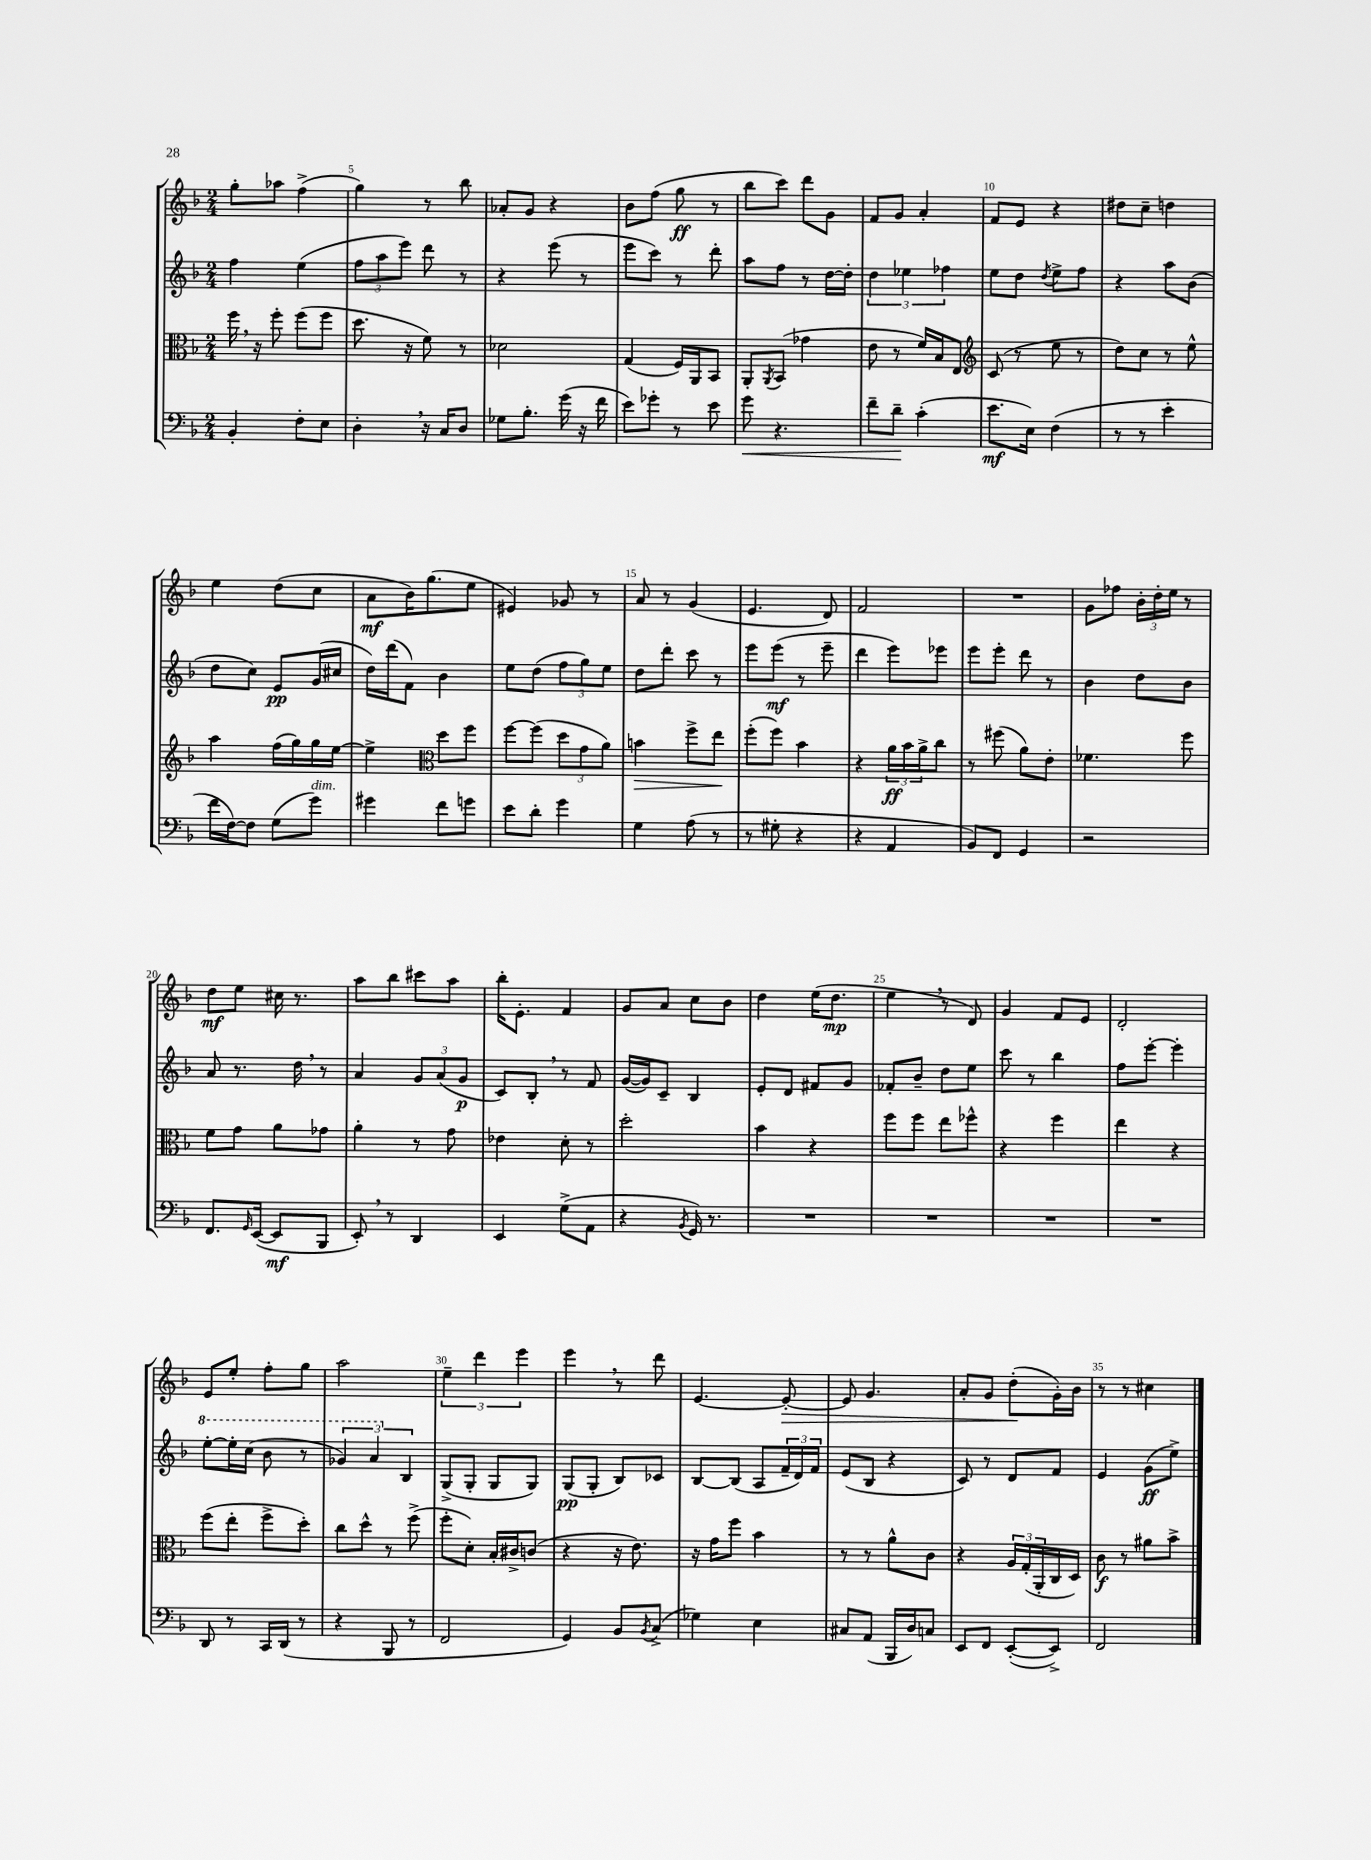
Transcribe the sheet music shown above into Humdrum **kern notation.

**kern	**kern	**kern	**kern
*staff4	*staff3	*staff2	*staff1
*clefF4	*clefC3	*clefG2	*clefG2
*k[b-]	*k[b-]	*k[b-]	*k[b-]
*M2/4	*M2/4	*M2/4	*M2/4
4BB-'	16ff	4ff	8gg'
.	16r	.	.
.	8ff'	.	8aa-
8F'	(8ff	(4ee	(4ff^
8E	8ff	.	.
=	=	=	=
4D'	8.dd	12ff	4gg)
.	.	12aa	.
.	.	12eee)	.
.	16r	.	.
16r	8f)	8ddd	8r
16C	.	.	.
8D	8r	8r	8bb-
=	=	=	=
8G-	2d-	4r	8a-'
8.B-'	.	.	8g
.	.	(8eee	4r
(16g	.	.	.
16r	.	8r	.
16f	.	.	.
=	=	=	=
8e)	(4G	8eee	8b-
8g-'	.	8ccc)	(8ff
8r	16F)	8r	8gg
.	16AA	.	.
8e	8BB-	8ddd'	8r
=	=	=	=
8g	8AA'	8aa	8bb-
.	8qAA	.	.
4.r	(8BB-	8ff	8ccc)
.	4g-	8r	8ddd
.	.	[16dd	8g
.	.	16dd']	.
=	=	=	=
8f~	8e	6dd	8f
8d~	8r	.	8g
.	.	6ee-	.
(4c'	16f)	.	4a'
.	16B-	.	.
.	.	6ff-	.
.	8E	.	.
=	=	=	=
*	*clefG2	*	*
8.e	(8c	8ee	8f
.	8r	8dd	8e
16E)	.	.	.
.	.	8qdd	.
(4F	8ee	8ee^	4r
.	8r	8ff	.
=	=	=	=
8r	8dd)	4r	8dd#
8r	8cc	.	8cc~
4e'	8r	8aa	4dd
.	8ee^^	(8b-	.
=	=	=	=
16f	4aa	8dd	4ee
[16F)	.	.	.
8F]	.	8cc)	.
(8G	(16ff	8e	(8dd
.	16gg)	.	.
8g)	16gg	(16g	8cc
.	[16ee	16cc#	.
=	=	=	=
4g#	4ee^]	16dd)	8a
.	.	(16ddd	.
.	.	8f)	16b-)
.	.	.	(8.gg
*	*clefC3	*	*
8f	8dd	4b-	.
8g	8ff	.	8ee
=	=	=	=
8e	[8ff	8ee	4e#)
8d'	(8ff]	(8dd	.
4g	12dd	12ff	8g-
.	12g	12gg)	.
.	.	.	8r
.	12a)	12ee	.
=	=	=	=
4G	4b	8dd	8a
.	.	8ddd'	8r
(8A	8ff^	8ccc	(4g
8r	8ee	8r	.
=	=	=	=
8r	(8ff'	8eee	4.e
8G#'	8ff)	(8eee	.
4r	4b-	8r	.
.	.	8eee~	8d)
=	=	=	=
4r	4r	4ddd	2f
4AA	24a	8eee)	.
.	24b-	.	.
.	24a^	.	.
.	8cc	8eee-	.
=	=	=	=
8BB-)	8r	8eee	2r
8FF	(8ff#	8eee'	.
4GG	8a)	8ddd	.
.	8e'	8r	.
=	=	=	=
2r	4.f-	4b-	8g
.	.	.	8ff-
.	.	8dd	24b-'
.	.	.	24dd'
.	.	.	24ee
.	8ff	8b-	8r
=	=	=	=
8.FF	8f	8a	8dd
.	8g	8.r	8ee
16qqGG	.	.	.
([16EE	.	.	.
8EE]	8a	.	16cc#
.	.	16dd	8.r
8BBB-	8g-	8r	.
=	=	=	=
8EE')	4a'	4a	8aa
8r	.	.	8bb-
4DD	8r	12g	8ccc#
.	.	(12a	.
.	8g	.	8aa
.	.	12g	.
=	=	=	=
4EE	4e-	8c)	16bb-'
.	.	.	8.e'
.	.	8B-'	.
(8G^	8d'	8r	4f
8AA	8r	8f	.
=	=	=	=
4r	2dd'	([16g	8g
.	.	16g])	.
.	.	8c~	8a
8qBB-	.	.	.
16GG)	.	4B-	8cc
8.r	.	.	.
.	.	.	8b-
=	=	=	=
2r	4b-	8e'	4dd
.	.	8d	.
.	4r	8f#	(16ee
.	.	.	8.dd
.	.	8g	.
=	=	=	=
2r	8ff	8f-'	4ee
.	8ff	8b-~	.
.	8ee	8dd	8r
.	8ff-^^	8ee	8d)
=	=	=	=
2r	4r	8ccc	4g
.	.	8r	.
.	4ff	4bb-	8f
.	.	.	8e
=	=	=	=
2r	4ee	8ff	2d'
.	.	[8eee'	.
.	4r	4eee']	.
=	=	=	=
8DD	(8ff	[8eee'	8e
8r	8ee'	16eee']	8ee'
.	.	(16ccc	.
16CC	8ff^	8bb-	8ff'
(16DD	.	.	.
8r	8dd')	8r	8gg
=	=	=	=
4r	8cc	6gg-)	2aa
.	8dd^^	.	.
.	.	6aa	.
8BBB-	8r	.	.
.	.	6B-	.
8r	(8ff^	.	.
=	=	=	=
2FF	8ff'	(8G^	6ee~
.	8d')	8G'	.
.	.	.	6ddd
.	16B-'	8G	.
.	16c#^	.	.
.	.	.	6eee
.	(8c	8G)	.
=	=	=	=
4GG)	4r	(8G	4eee
.	.	8G'	.
8BB-	16r	8B-)	8r
.	8.e)	.	.
8qBB-	.	.	.
(8C^	.	8c-	8ddd
=	=	=	=
4G-)	16r	[8B-	[4.e
.	16g	.	.
.	8ff	(8B-]	.
4E	4b-	8A	.
.	.	24f~	8e'_
.	.	24d)	.
.	.	24f	.
=	=	=	=
8C#	8r	(8e	8e]
(8AA	8r	8B-	4.g
16BBB-	8a^^	4r	.
16D)	.	.	.
8C	8c	.	.
=	=	=	=
8EE	4r	8c)	8a'
8FF	.	8r	8g
([8EE'	24A	8d	(8dd'
.	(24G'	.	.
.	24AA'	.	.
8EE^])	16C	8f	16g')
.	16D)	.	16b-
=	=	=	=
2FF	8c	4e	8r
.	8r	.	8r
.	8a#	(8g	4cc#
.	8b-^	8ee^)	.
==	==	==	==
*-	*-	*-	*-
